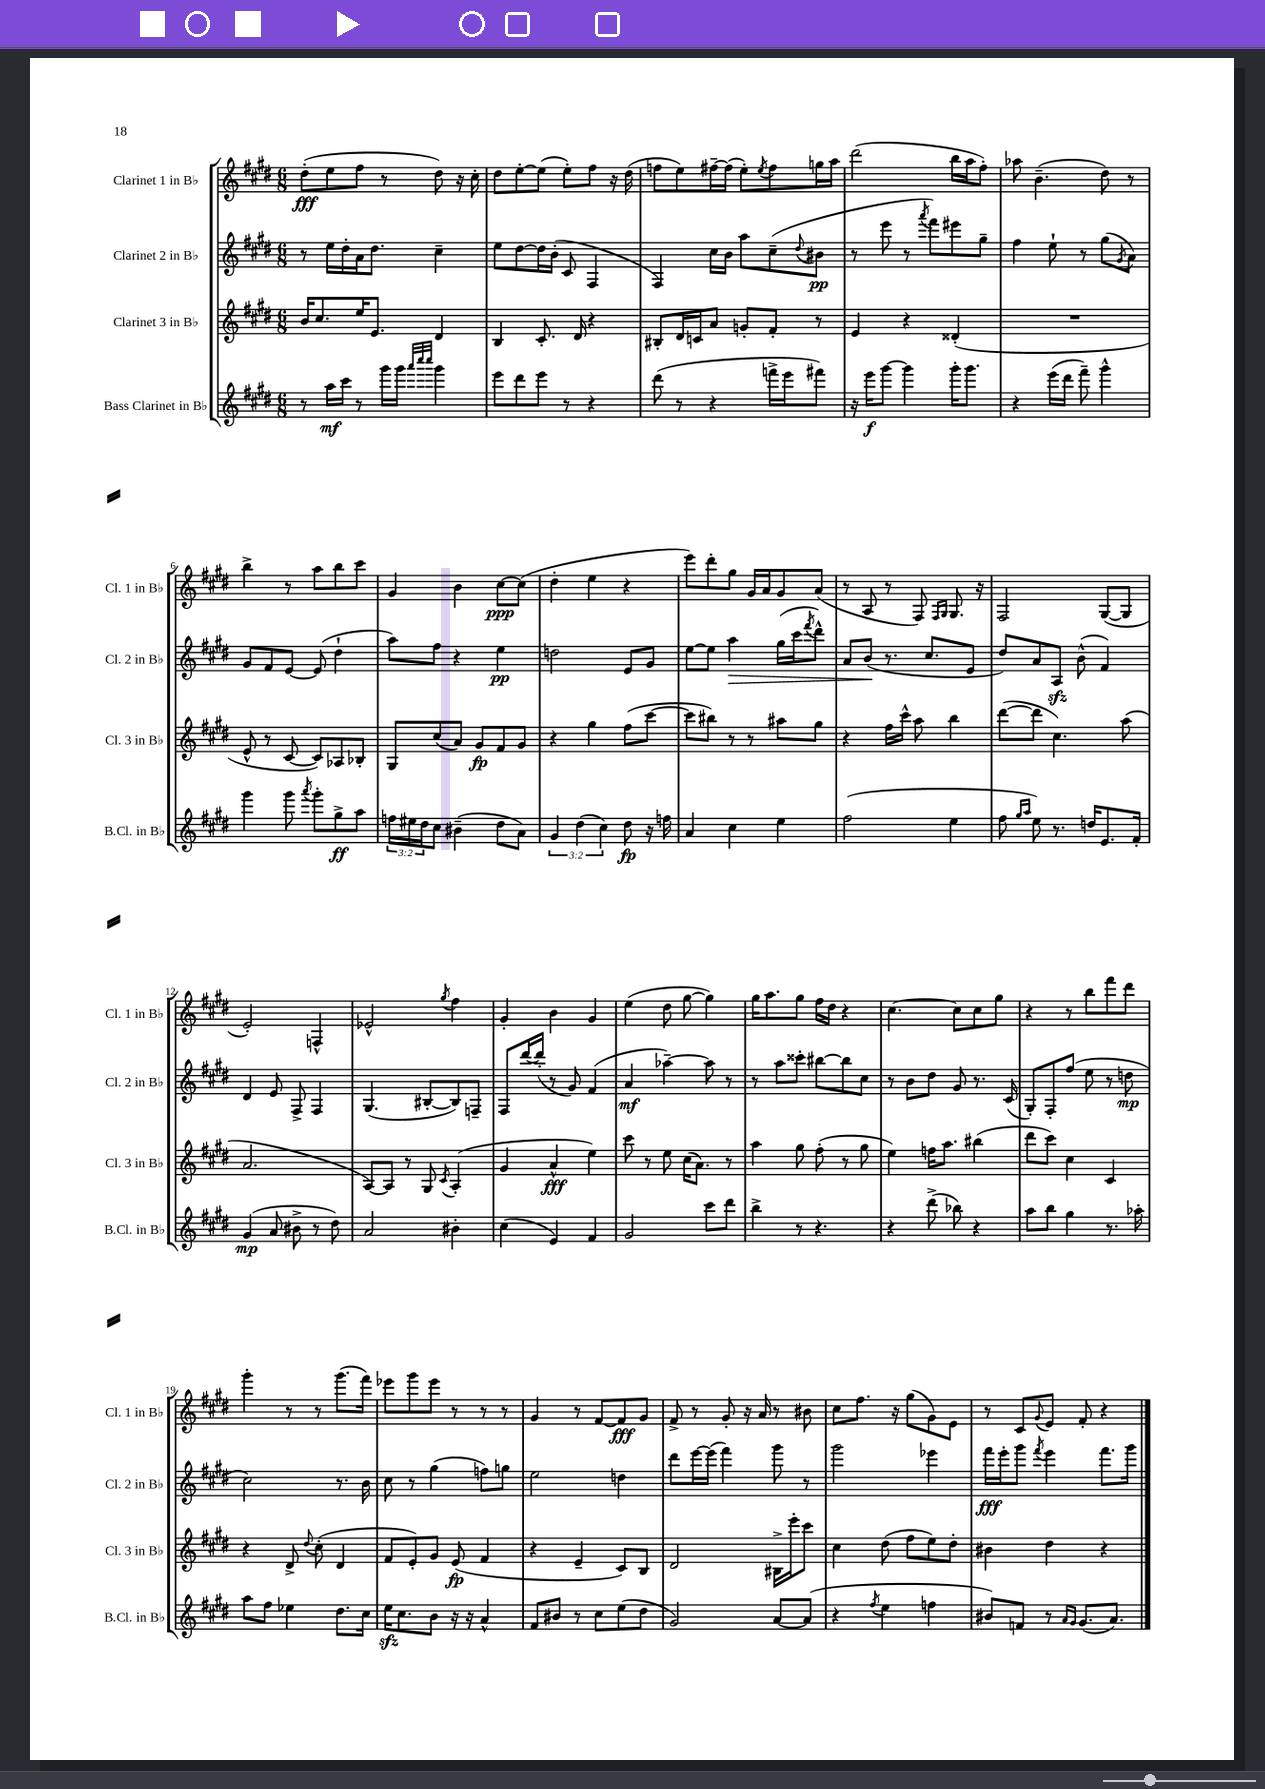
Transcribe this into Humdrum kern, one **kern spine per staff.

**kern	**kern	**kern	**kern
*staff4	*staff3	*staff2	*staff1
*clefG2	*clefG2	*clefG2	*clefG2
*k[f#c#g#d#]	*k[f#c#g#d#]	*k[f#c#g#d#]	*k[f#c#g#d#]
*M6/8	*M6/8	*M6/8	*M6/8
8r	16b	8r	(8dd#'
.	8.cc#	.	.
16aa	.	16ee	8ee
16ccc#	.	16dd#'	.
8r	16ee	16a	8ff#
.	8.e	8.dd#	.
16ggg#	.	.	8r
16ggg#	.	.	.
32qqaaa	.	.	.
32qqcccc#	.	.	.
32qqcccc#	.	.	.
4ggg#	4d#	4cc#~	8dd#)
.	.	.	16r
.	.	.	16cc#'
=	=	=	=
8eee	4B	8ee	8dd#
8ddd#	.	[8dd#	[8ee'
8eee	8.c#'	16dd#]	(8ee]
.	.	(16b'	.
8r	.	8c#	8ee')
.	16d#	.	.
4r	4r	4F#	8ff#
.	.	.	16r
.	.	.	(16dd#
=	=	=	=
(8ddd#	8B#'	4F#)	8ff
8r	16d#	.	8ee)
.	16c	.	.
4r	8a	16cc#	[16ff#~
.	.	16b	(16ff#]
.	8g'	8aa	8ee')
.	.	.	8qee
16fff^	8f#'	(8cc#~	8ff#
16eee	.	.	.
.	.	8qqdd#	.
8fff#)	8r	8b#	16gg
.	.	.	16aa
=	=	=	=
16r	4e	8r	(2ddd#
16eee	.	.	.
[8ggg#	.	8eee	.
4ggg#]	4r	8r	.
.	.	8qaaa	.
.	.	8fff#)	.
16ggg#'	(4d##'	8eee#	16bb
8.ggg#	.	.	16aa
.	.	8gg#~	8ff#')
=	=	=	=
4r	2.r	4ff#	8aa-
.	.	.	(4.b~
(16eee	.	8ee`	.
16ddd#	.	.	.
8fff#~)	.	8r	.
4ggg#^^	.	(8gg#	8dd#)
.	.	8qg#	.
.	.	8a)	8r
=	=	=	=
4ggg#	8e^^	8g#	4bb^
.	8r	8f#	.
8ggg#	[8c#	[8e	8r
8qaaa	.	.	.
8ggg#'	8c#])	(8e]	8aa
8gg#^	8A-	4dd#`	8bb
8aa	8B-'	.	8ccc#
=	=	=	=
24ff	8G#	8aa)	4g#
24ee#	.	.	.
24dd#	.	.	.
8cc#	(8cc#	8ff#	.
(4b#~	8a)	4r	4b
.	8g#	.	.
8dd#	8f#	4ee	[8cc#
8a)	8g#	.	(8cc#]
=	=	=	=
6g#	4r	2dd	4dd#'
(6dd#	.	.	.
.	4gg#	.	4ee
6cc#)	.	.	.
8dd#	(8ff#	8e	4r
16r	[8ccc#	8g#	.
16ff	.	.	.
=	=	=	=
4a	8ccc#]	[8ee	8eee)
.	8bb#)	8ee]	8ddd#'
4cc#	8r	4aa	8gg#
.	8r	.	16g#
.	.	.	16a
4ee	8aa#	(16gg#	8g#
.	.	16ccc#	.
.	.	8qfff#	.
.	8gg#	8ddd#^^)	(8a
=	=	=	=
(2ff#	4r	8a	8r
.	.	(8b	8A
.	16ff#	8.r	8r
.	16ccc#^^	.	.
.	8aa	.	8F#)
.	.	8.cc#	.
.	.	.	16qqF#
.	.	.	16qqG#
4ee	4bb	.	8.G#
.	.	8e	.
.	.	.	16r
=	=	=	=
8ff#	([8ddd#	8dd#)	2F#
16qqgg#	.	.	.
16qqaa	.	.	.
8ee)	8ddd#]	8a	.
8.r	4.cc#)	8A	.
.	.	(8b^^	.
16dd	.	.	.
8.e	.	4f#)	([8G#
.	(8aa	.	8G#]
16f#'	.	.	.
=	=	=	=
(4g#	2.a	4d#	2e')
8a	.	8e	.
8b#^	.	8F#^	.
8r	.	4F#	4F^^
8dd#)	.	.	.
=	=	=	=
2a	[8A)	(4.G#	2e-^^
.	8A]	.	.
.	8r	.	.
.	8G#	[8B#'	.
.	8qc#	.	8qgg#
4b#'	(4A'	8B#])	4ff#
.	.	8F~	.
=	=	=	=
(4cc#	4g#	8F#	4g#'
.	.	[16ddd#	.
.	.	(16ddd#']	.
4e)	4a^^	8r	4b
.	.	8g#)	.
4f#	4ee)	(4f#	4g#
=	=	=	=
2g#	8ccc#	4a	(4ee
.	8r	.	.
.	8ee	[4aa-~)	8dd#
.	(16cc#	.	[8gg#
.	8.a)	.	.
8ccc#	.	8aa-]	4gg#])
8ddd#	8r	8r	.
=	=	=	=
4bb^	4aa	8r	16gg#
.	.	.	8.aa
.	.	8aa	.
8r	8gg#	8ccc##'	8gg#
4.r	(8ff#'	[8bb#	16ff#
.	.	.	16dd#
.	8r	8bb#]	4r
.	8gg#	8cc#	.
=	=	=	=
4r	4ee)	8r	[4.cc#
.	.	8b	.
(8ddd#^	16ff	8dd#	.
.	8.aa	.	.
8bb-)	.	8g#	8cc#]
4r	(4bb#	8.r	8cc#
.	.	.	8gg#
.	.	(16c#	.
=	=	=	=
8aa	8ddd#	8G#')	4r
8bb	8ccc#)	8F#'	.
4gg#	4cc#	(8ff#	8r
.	.	8ee	8bb
8.r	4c#	8r	8fff#
.	.	8dd	8ddd#
16aa-'	.	.	.
=	=	=	=
8aa	4r	2cc#)	4ggg#'
8ff#	.	.	.
4ee-	8d#^	.	8r
.	8qqdd#	.	.
.	(8cc#'	.	8r
8.dd#	4d#	8.r	(8.ggg#
16cc#	.	16b	16fff#)
=	=	=	=
16ee	8f#	8cc#	8eee-
8.cc#	.	.	.
.	8e')	8r	8ggg#
8b	8g#	(4gg#	8eee-
16r	(8e	.	8r
16r	.	.	.
4a^^	4f#	8ff)	8r
.	.	8gg	8r
=	=	=	=
8f#	4r	2ee	4g#
8b#	.	.	.
8r	4e~	.	8r
8cc#	.	.	[8f#
(8ee	8c#)	4dd	8f#]
8dd#	8B	.	8g#
=	=	=	=
2g#)	2d#	8ddd#	8f#^
.	.	[16eee	8r
.	.	(16eee]	.
.	.	4fff#)	8g#'
.	.	.	16r
.	.	.	16a
[8a	16B#^	8ggg#	8r
.	16eee'	.	.
(8a]	8ccc#	8r	8b#
=	=	=	=
4r	4cc#	2ggg#	8cc#
.	.	.	8.ff#
8qff#	.	.	.
4ee	(8dd#	.	.
.	.	.	16r
.	8ff#	.	(8gg#
4ff	8ee)	4eee-	8g#)
.	8dd#'	.	8e
=	=	=	=
8b#)	4b#	16fff#	8r
.	.	16eee'	.
8f	.	8ggg#	8c#
.	.	8qfff#	8qqg#
8r	4dd#	4eee	8e
16qqa	.	.	.
16qqg#	.	.	.
(8.g#	.	.	8f#'
.	4r	8.fff#	4r
8.a)	.	.	.
.	.	16ggg#	.
==	==	==	==
*-	*-	*-	*-
